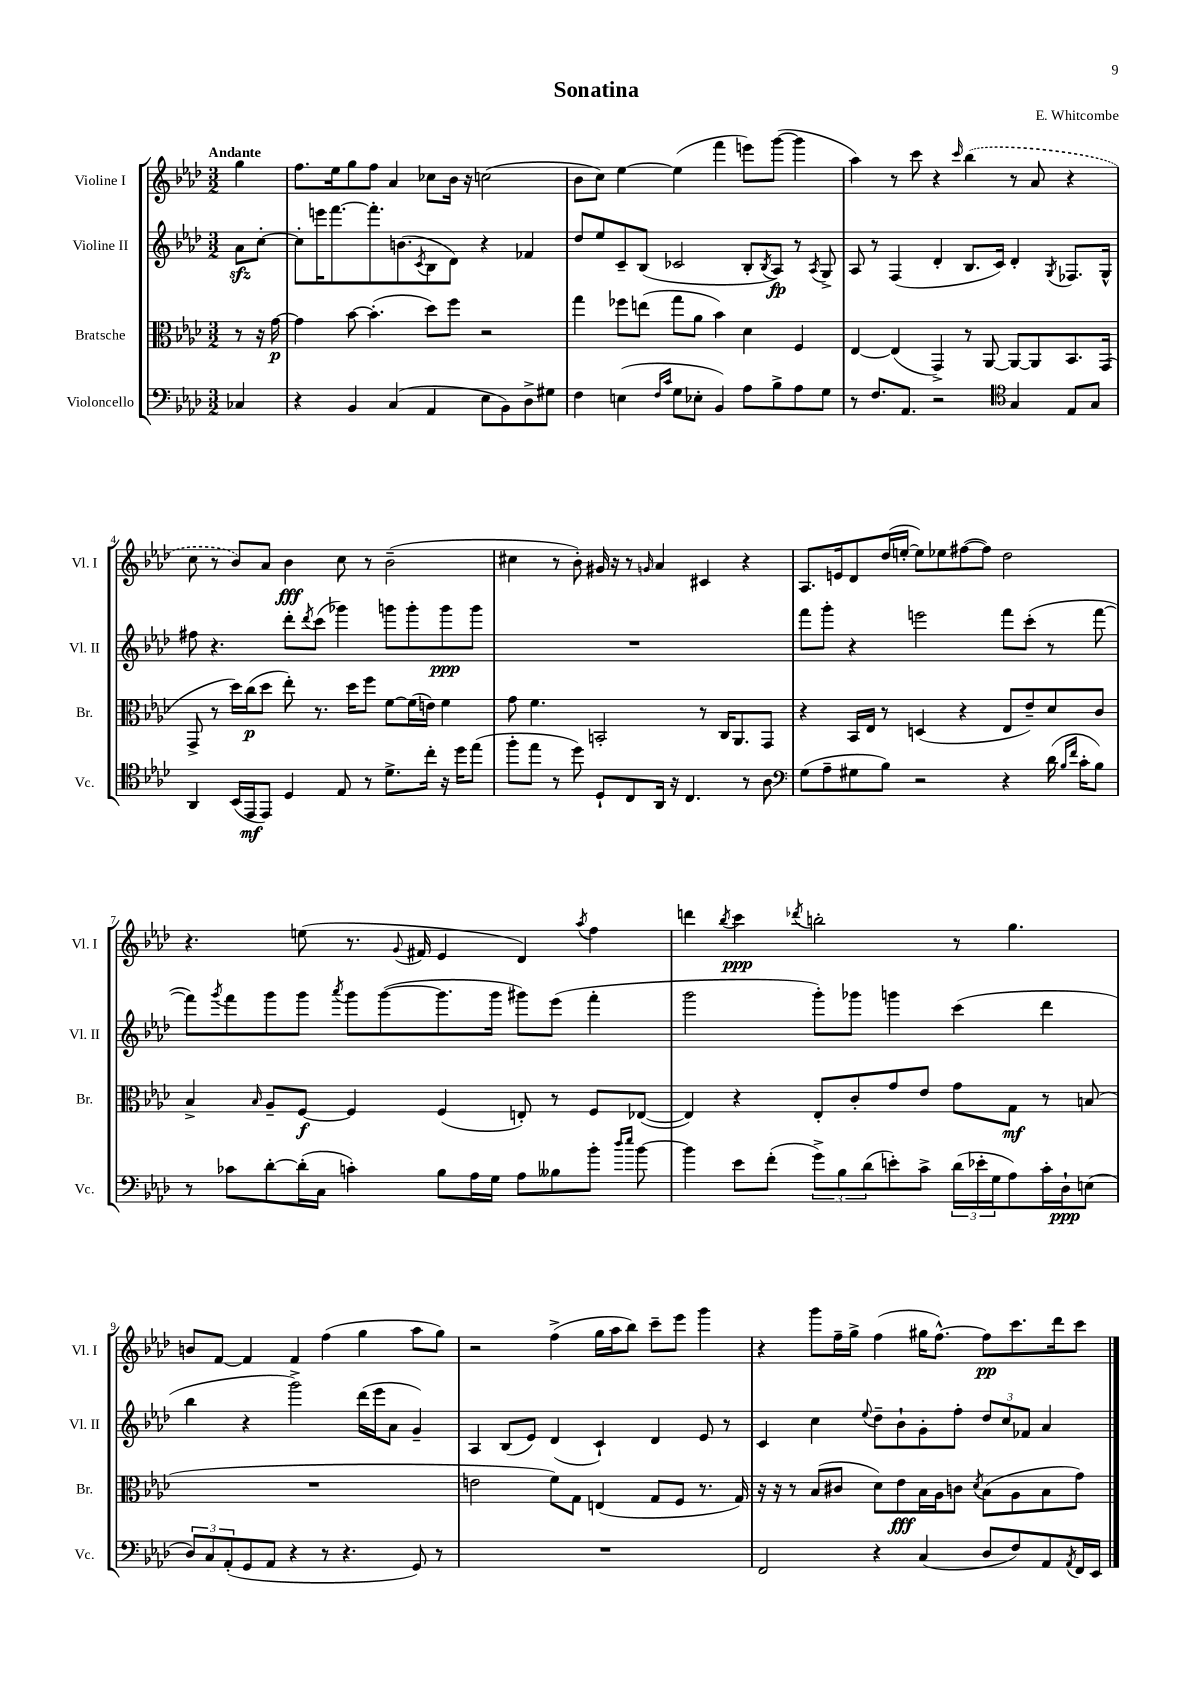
\header { title = "Sonatina" composer = "E. Whitcombe" }
<<
\new StaffGroup <<
\new Staff = "s0" \with { instrumentName = "Violine I" shortInstrumentName = "Vl. I" } {
    \clef treble \key aes \major \numericTimeSignature \time 3/2 \partial 4 \tempo "Andante"
    g''4 |
    f''8. ees''16 g''8 f''8 aes'4 ces''8 bes'16 r16 c''2( |
    bes'8 c''8) ees''4~ ees''4( f'''4 e'''8) g'''8~( g'''4 |
    aes''4) r8 c'''8 r4 \grace { c'''16 } \once \slurDashed bes''4( r8 aes'8 r4 |
    c''8 r8 bes'8) aes'8 bes'4\fff c''8 r8 bes'2--( |
    cis''4 r8 bes'8-.) gis'16 r16 r8 \grace { g'16 } aes'4 cis'4 r4 |
    aes8. e'16 des'8 des''16( e''16~-. e''8) ees''8 fis''8~( fis''8) des''2 |
    r4. e''8( r8. \appoggiatura { g'8 } fis'16 ees'4 des'4) \acciaccatura { aes''8 } f''4 |
    d'''4 \acciaccatura { bes''8 } c'''4\ppp \acciaccatura { des'''8 } b''2-. r8 g''4. |
    b'8 f'8~ f'4 f'4 f''4( g''4 aes''8 g''8) |
    r2 f''4->( g''16 aes''16 bes''8) c'''8-- ees'''8 g'''4 |
    r4 g'''8 f''16-- g''16-> f''4( gis''16 f''8.~-^) f''8\pp c'''8. des'''16 c'''8 \bar "|." |
}
\new Staff = "s1" \with { instrumentName = "Violine II" shortInstrumentName = "Vl. II" } {
    \clef treble \key aes \major \numericTimeSignature \time 3/2 \partial 4
    aes'8\sfz c''8~-. |
    c''8-. e'''16 f'''8.~ f'''8.-. b'8.( \acciaccatura { c'8 } bes8 des'8) r4 fes'4 |
    des''8 ees''8 c'8-- bes8( ces'2 bes8-. \acciaccatura { bes8 } aes8\fp) r8 \acciaccatura { aes8 } g8-> |
    aes8 r8 f4( des'4-. bes8. c'16) des'4-. \acciaccatura { g8 } fes8. g16-^ |
    fis''8 r4. des'''8-. \acciaccatura { des'''8 } c'''8( ges'''4) g'''8 g'''8-. g'''8\ppp g'''8 |
    R1. |
    f'''8 g'''8-. r4 e'''2 f'''8 c'''8-.( r8 f'''8~ |
    f'''8) \acciaccatura { g'''8 } f'''8 g'''8 g'''8 \acciaccatura { aes'''8 } g'''8 g'''8~( g'''8. g'''16 gis'''8) ees'''8( f'''4-. |
    g'''2 g'''8-.) ges'''8 g'''4 c'''4( des'''4 |
    bes''4 r4 g'''2->) des'''16( ees'''16 aes'8 g'4--) |
    aes4 bes8( ees'8) des'4( c'4-!) des'4 ees'8 r8 |
    c'4 c''4 \appoggiatura { ees''8 } des''8-- bes'8-! g'8-. f''8-. \tuplet 3/2 { des''8 c''8 fes'8 } aes'4 \bar "|." |
}
\new Staff = "s2" \with { instrumentName = "Bratsche" shortInstrumentName = "Br." } {
    \clef alto \key aes \major \numericTimeSignature \time 3/2 \partial 4
    r8 r16 g'16~\p |
    g'4 bes'8~ bes'4.-.( des''8) f''8 r2 |
    g''4 fes''8 e''8( g''8 aes'8 bes'4) des'4 f4 |
    ees4~ ees4( g,4->) r8 aes,8~ aes,8~ aes,8 bes,8. g,16( |
    g,8-> r8 des''16) c''16\p( des''8 ees''8-.) r8. des''16 f''8 f'8~ f'16( e'16) f'4 |
    g'8 f'4. b,2-. r8 c16 aes,8. g,8 |
    r4 bes,16 ees16 r8 d4( r4 ees8 ees'8--) des'8 c'8 |
    bes4-> \grace { bes16 } aes8-- f8~\f f4 f4( e8-.) r8 f8 ees8~( |
    ees4) r4 ees8-. c'8-. g'8 ees'8 g'8 g8\mf r8 b8( |
    R1. |
    e'2 f'8) g8 e4( g8 f8 r8. g16) |
    r16 r16 r8 bes8( cis'8 des'8) ees'8\fff bes16 aes16 c'8 \acciaccatura { des'8 } bes8( aes8 bes8 g'8) \bar "|." |
}
\new Staff = "s3" \with { instrumentName = "Violoncello" shortInstrumentName = "Vc." } {
    \clef bass \key aes \major \numericTimeSignature \time 3/2 \partial 4
    ces4 |
    r4 bes,4 c4( aes,4 ees8 bes,8) des8-> gis8 |
    f4 e4( \grace { f16 c'16 } g8 ees8-. bes,4) aes8 bes8-> aes8 g8 |
    r8 f8. aes,8. r2 \clef tenor g4 ees8 g8 |
    aes,4 bes,16( ees,16\mf ees,8) des4 ees8 r8 des'8.-> c''16-. r16 des''16 ees''8( |
    f''8-. ees''8 r8 des''8) des8-! c8 aes,16 r16 c4. r8 aes8 |
    \clef bass g8( aes8-- gis8 bes8) r2 r4 des'16( \grace { bes16 f'16 } c'16-. bes8) |
    r8 ces'8 des'8~-. des'16-.( c16 c'4-.) bes8 aes16 g16 aes8 beses8 bes'8-. \grace { des''16 ees''16 } bes'8~ |
    bes'4 ees'8 f'8-.( \tuplet 3/2 { g'8->) bes8 des'8( } e'8-.) c'8-> \tuplet 3/2 { des'16( ees'16-. g16 } aes8) c'16-. des16-!\ppp e8( |
    \tuplet 3/2 { des8) c8 aes,8-.( } g,8 aes,8 r4 r8 r4. g,8) r8 |
    R1. |
    f,2 r4 c4( des8 f8) aes,8 \acciaccatura { aes,8 } f,16 ees,16 \bar "|." |
}
>>
>>
